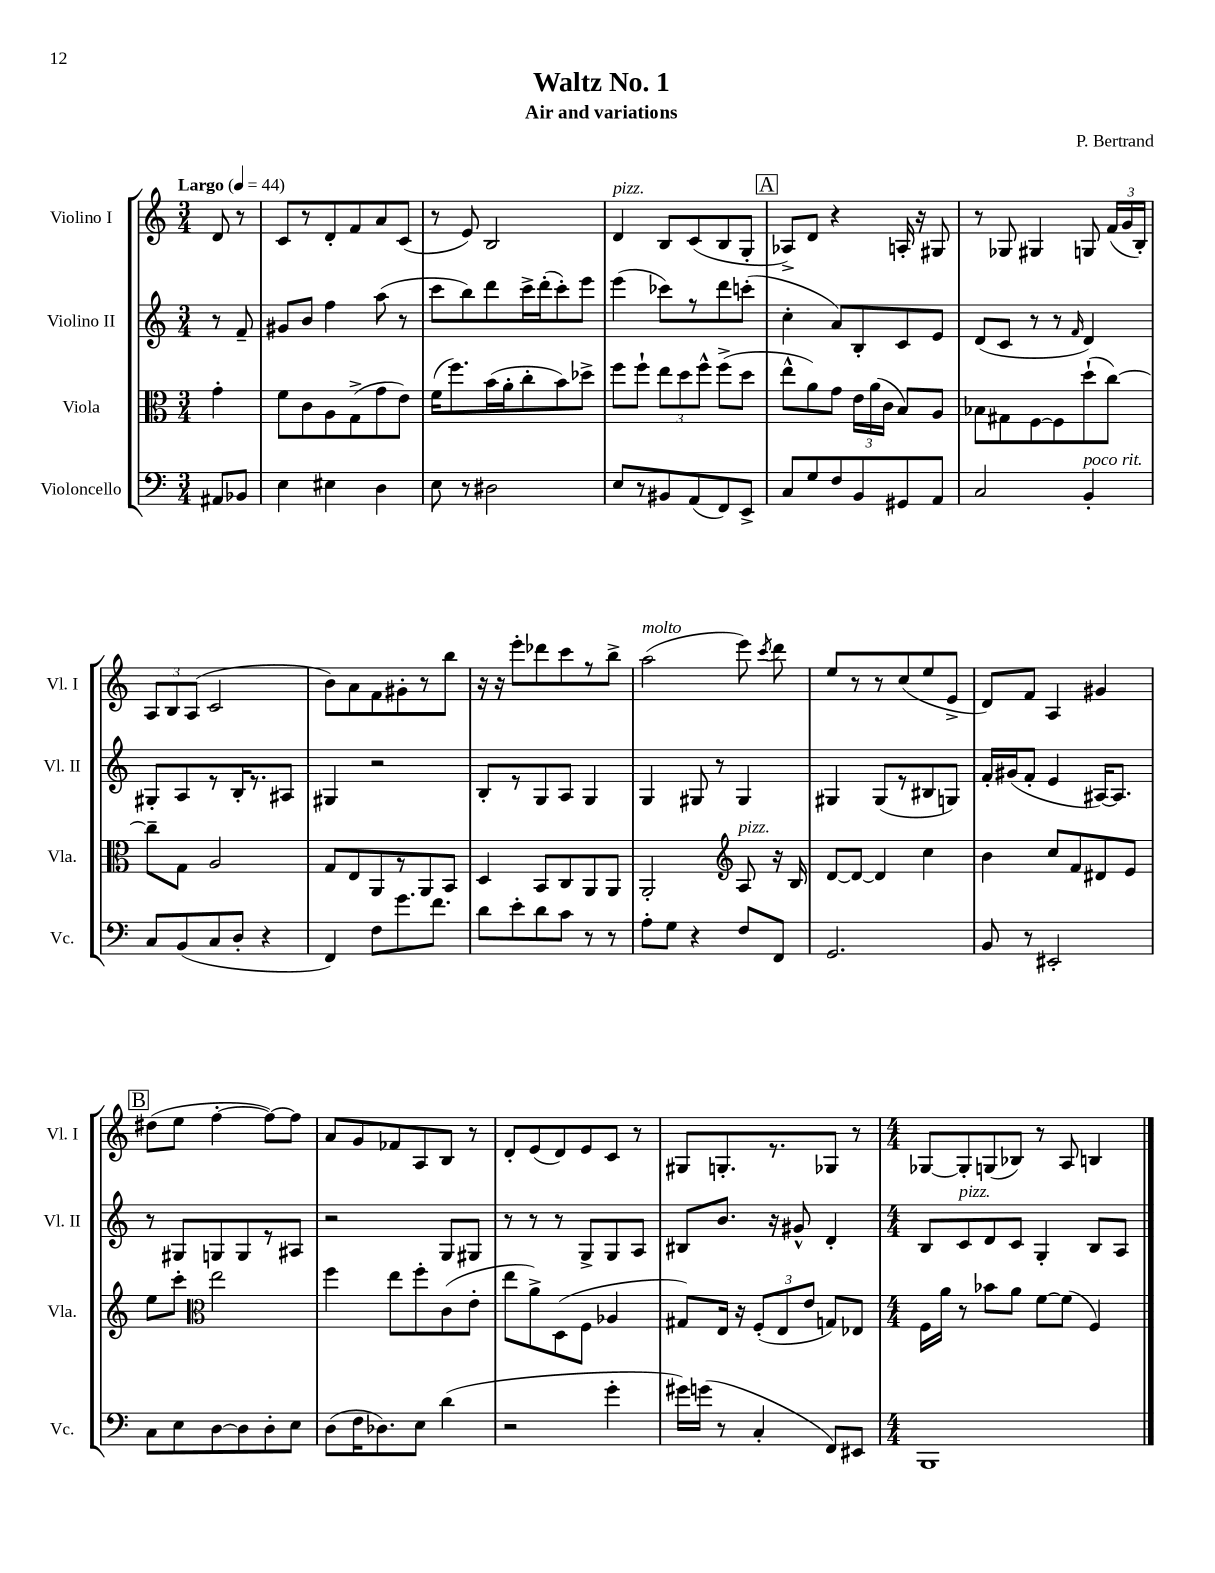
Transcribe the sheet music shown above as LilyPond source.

\header { title = "Waltz No. 1" composer = "P. Bertrand" subtitle = "Air and variations" }
<<
\new StaffGroup <<
\new Staff = "s0" \with { instrumentName = "Violino I" shortInstrumentName = "Vl. I" } {
    \clef treble \key c \major \numericTimeSignature \time 3/4 \partial 4 \tempo "Largo" 4 = 44
    \autoBeamOff d'8 r8 |
    c'8[ r8 d'8-. f'8 a'8 c'8]( |
    r8 e'8) b2 |
    d'4^\markup { \italic "pizz." } b8[ c'8( b8 g8]-. |
    \mark \markup { \box "A" } aes8[->) d'8] r4 a16-. r16 gis8 |
    r8 ges8 gis4 g8 \tuplet 3/2 { f'16[( g'16 b16]-.) } |
    \tuplet 3/2 { a8[ b8 a8]( } c'2 |
    b'8[) a'8 f'8 gis'8-. r8 b''8] |
    r16 r16 e'''8[-. des'''8 c'''8 r8 b''8]-> |
    a''2^\markup { \italic "molto" }( e'''8) \acciaccatura { c'''8 } d'''8 |
    e''8[ r8 r8 c''8( e''8 e'8]-> |
    d'8[) f'8] a4 gis'4 |
    \mark \markup { \box "B" } dis''8[( e''8] f''4~-. f''8[~) f''8] |
    a'8[ g'8 fes'8 a8 b8] r8 |
    d'8[-. e'8( d'8) e'8 c'8] r8 |
    gis8[ g8.-. r8. ges8] r8 |
    \numericTimeSignature \time 4/4 ges8[~ ges8-. g8( bes8]) r8 a8 b4 \bar "|." |
}
\new Staff = "s1" \with { instrumentName = "Violino II" shortInstrumentName = "Vl. II" } {
    \clef treble \key c \major \numericTimeSignature \time 3/4 \partial 4
    \autoBeamOff r8 f'8-- |
    gis'8[ b'8] f''4 a''8( r8 |
    c'''8[ b''8) d'''8 c'''16-> d'''16-.( c'''8-.) e'''8] |
    e'''4( ces'''8[) r8 d'''8 c'''8]-.( |
    \mark \markup { \box "A" } c''4-. a'8[) b8-. c'8 e'8] |
    d'8[( c'8] r8 r8 \grace { f'16 } d'4) |
    gis8[-. a8 r8 b16-. r8. ais8] |
    gis4 r2 |
    b8[-. r8 g8 a8] g4 |
    g4 gis8 r8 gis4 |
    gis4 gis8[( r8 bis8 g8]) |
    f'16[-. gis'16( f'8]-. e'4 ais16[~) ais8.] |
    \mark \markup { \box "B" } r8 gis8[ g8 g8 r8 ais8] |
    r2 g8[ gis8] |
    r8 r8 r8 g8[-> g8 a8] |
    bis8[ b'8.] r16 gis'8-^ d'4-. |
    \numericTimeSignature \time 4/4 b8[ c'8^\markup { \italic "pizz." } d'8 c'8] g4-. b8[ a8] \bar "|." |
}
\new Staff = "s2" \with { instrumentName = "Viola" shortInstrumentName = "Vla." } {
    \clef alto \key c \major \numericTimeSignature \time 3/4 \partial 4
    \autoBeamOff g'4-. |
    f'8[ c'8 a8 g8->( g'8 e'8]) |
    f'16[( f''8.) b'16( a'16-. c''8-. b'8) des''8]-> |
    f''8[ f''8]-! \tuplet 3/2 { e''8[ d''8 f''8]-^ } f''8[->( d''8] |
    \mark \markup { \box "A" } e''8[-^ a'8) g'8] \tuplet 3/2 { e'16[ a'16( c'16] } b8[) a8] |
    bes8[ gis8 f8~ f8 d''8-!( c''8]~) |
    c''8[-- g8] a2 |
    g8[ e8 a,8 r8 a,8 b,8] |
    d4 b,8[ c8 a,8 a,8] |
    a,2-. \clef treble a8^\markup { \italic "pizz." } r16 b16 |
    d'8[~ d'8]~ d'4 c''4 |
    b'4 c''8[ f'8 dis'8 e'8] |
    \mark \markup { \box "B" } e''8[ c'''8]-. \clef alto e''2 |
    f''4 e''8[ f''8-. c'8( e'8]-. |
    e''8[ a'8->) d8( f8] aes4 |
    gis8[) e16] r16 \tuplet 3/2 { f8[-.( e8 e'8] } g8[) ees8] |
    \numericTimeSignature \time 4/4 f16[ a'16] r8 bes'8[ a'8] f'8[~ f'8]( f4) \bar "|." |
}
\new Staff = "s3" \with { instrumentName = "Violoncello" shortInstrumentName = "Vc." } {
    \clef bass \key c \major \numericTimeSignature \time 3/4 \partial 4
    \autoBeamOff ais,8[ bes,8] |
    e4 eis4 d4 |
    e8 r8 dis2 |
    e8[ r8 bis,8 a,8( f,8) e,8]-> |
    \mark \markup { \box "A" } c8[ g8 f8 b,8 gis,8 a,8] |
    c2 b,4-.^\markup { \italic "poco rit." } |
    c8[ b,8( c8 d8]-. r4 |
    f,4) f8[ g'8. f'8.] |
    d'8[ e'8-. d'8 c'8] r8 r8 |
    a8[-. g8] r4 f8[ f,8] |
    g,2. |
    b,8 r8 eis,2-. |
    \mark \markup { \box "B" } c8[ e8 d8~ d8 d8-. e8] |
    d8[( f16 des8.) e8] d'4( |
    r2 g'4-. |
    gis'16[) g'16]( r8 c4-. f,8[) eis,8] |
    \numericTimeSignature \time 4/4 b,,1 \bar "|." |
}
>>
>>
\layout { \context { \Score \remove "Bar_number_engraver" } }
